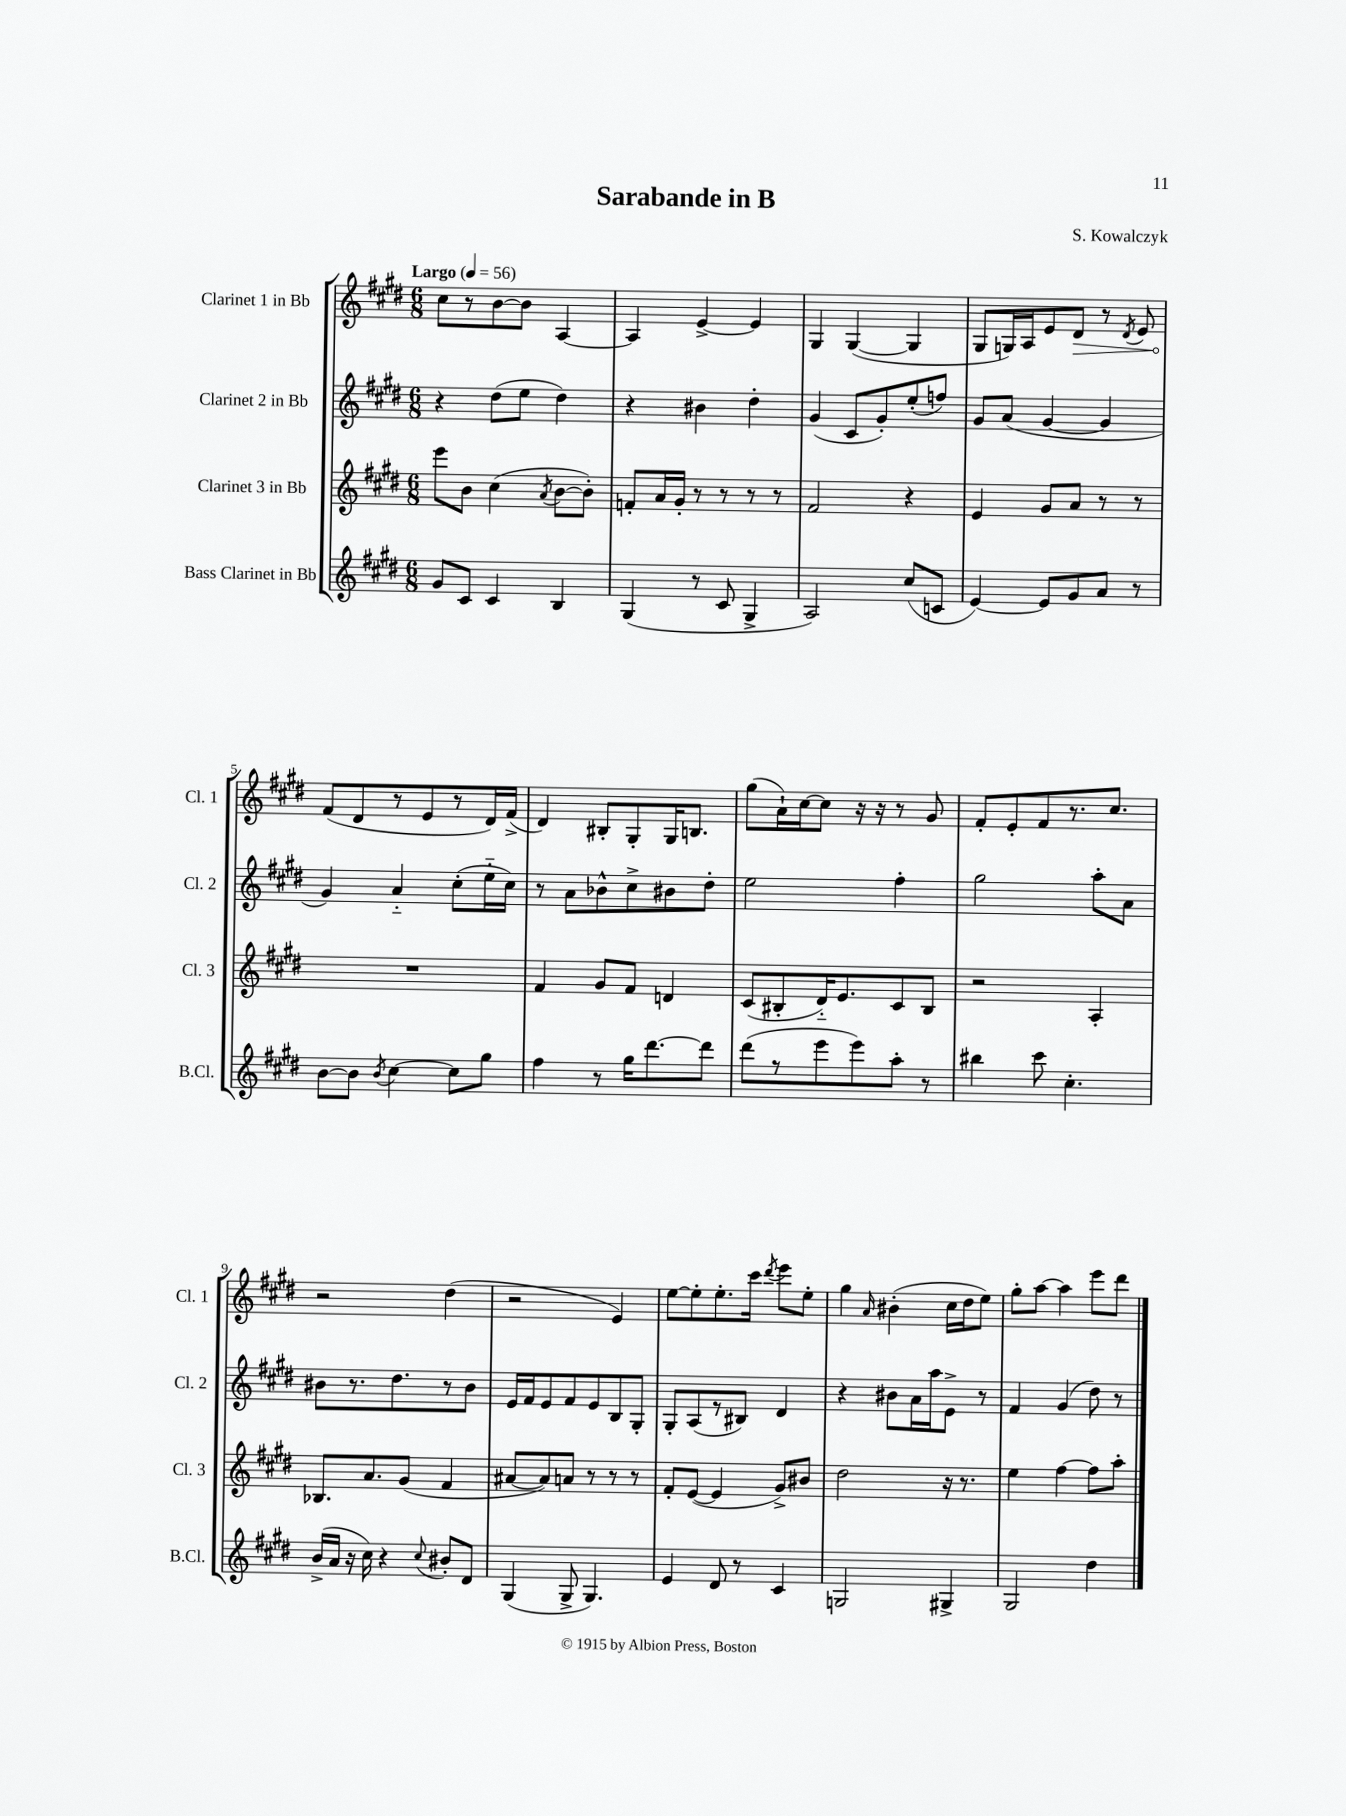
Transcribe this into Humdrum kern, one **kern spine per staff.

**kern	**kern	**kern	**kern
*staff4	*staff3	*staff2	*staff1
*clefG2	*clefG2	*clefG2	*clefG2
*k[f#c#g#d#]	*k[f#c#g#d#]	*k[f#c#g#d#]	*k[f#c#g#d#]
*M6/8	*M6/8	*M6/8	*M6/8
*MM56	*MM56	*MM56	*MM56
8g#	8eee	4r	8cc#
8c#	8b	.	8r
4c#	(4cc#	(8dd#	[8b
.	.	8ee	8b]
.	8qa	.	.
4B	[8b	4dd#)	[4A
.	8b'])	.	.
=	=	=	=
(4G#	8f'	4r	4A]
.	16a	.	.
.	16g#'	.	.
8r	8r	4b#	[4e^
8c#	8r	.	.
4G#^	8r	4dd#'	4e]
.	8r	.	.
=	=	=	=
2A)	2f#	(4g#	4G#
.	.	8c#	([4G#
.	.	8g#')	.
(8cc#	4r	(8ee'	4G#]
8c	.	8ff)	.
=	=	=	=
[4e)	4e	8g#	8G#
.	.	(8a	16G)
.	.	.	16A
8e]	8g#	[4g#	8e
8g#	8a	.	8d#
8a	8r	4g#]	8r
.	.	.	8qd#
8r	8r	.	8e
=	=	=	=
[8b	2.r	4g#)	(8f#
8b]	.	.	8d#
8qb	.	.	.
[4cc#	.	4a'~	8r
.	.	.	8e
8cc#]	.	(8cc#'	8r
8gg#	.	16ee'~	16d#)
.	.	16cc#)	(16f#^
=	=	=	=
4ff#	4f#	8r	4d#)
.	.	8a	.
8r	8g#	8b-^^	8B#'
16gg#	8f#	8cc#^	8G#'
[8.ddd#	.	.	.
.	4d	8b#	16G#
.	.	.	8.B
8ddd#]	.	8dd#'	.
=	=	=	=
(8ddd#	(8c#	2ee	(8gg#
8r	8B#'	.	16a`)
.	.	.	[16cc#
8eee	16d#'~)	.	8cc#]
.	8.e	.	.
8eee)	.	.	16r
.	.	.	16r
8aa'	8c#	4ff#'	8r
8r	8B#	.	8g#
=	=	=	=
4bb#	2r	2gg#	8f#'
.	.	.	8e'
8ccc#	.	.	8f#
4.cc#'	.	.	8.r
.	4A'	8aa'	.
.	.	.	8.cc#
.	.	8a	.
=	=	=	=
(16b^	8.B-	8b#	2r
16a	.	.	.
16r	.	8.r	.
16cc#)	8.a	.	.
4r	.	.	.
.	.	8.dd#	.
.	(8g#	.	.
8qqcc#	.	.	.
8b#'	4f#	8r	(4dd#
8d#	.	8b#	.
=	=	=	=
(4G#	[8a#	16e	2r
.	.	16f#	.
.	8a#])	8e	.
8G#^	8a	8f#	.
4.G#)	8r	8e	.
.	8r	8B	4e)
.	8r	8G#'	.
=	=	=	=
4e	8f#'	8G#'	[8ee
.	([8e	(8A	8ee']
8d#	4e]	8r	8.ee'
8r	.	8B#)	.
.	.	.	16ccc#
.	.	.	8qddd#
4c#	8g#^)	4d#	8eee
.	8b#	.	8ee'
=	=	=	=
2G	2dd#	4r	4gg#
.	.	.	16qqa
.	.	8b#	(4b#'
.	.	16a	.
.	.	16aa	.
4G#^	16r	8e^	16cc#
.	8.r	.	16dd#
.	.	8r	8ee)
=	=	=	=
2G#	4ee	4f#	8gg#'
.	.	.	[8aa
.	[4ff#	(4g#	4aa]
4dd#	8ff#]	8dd#)	8eee
.	8aa'	8r	8ddd#
==	==	==	==
*-	*-	*-	*-
